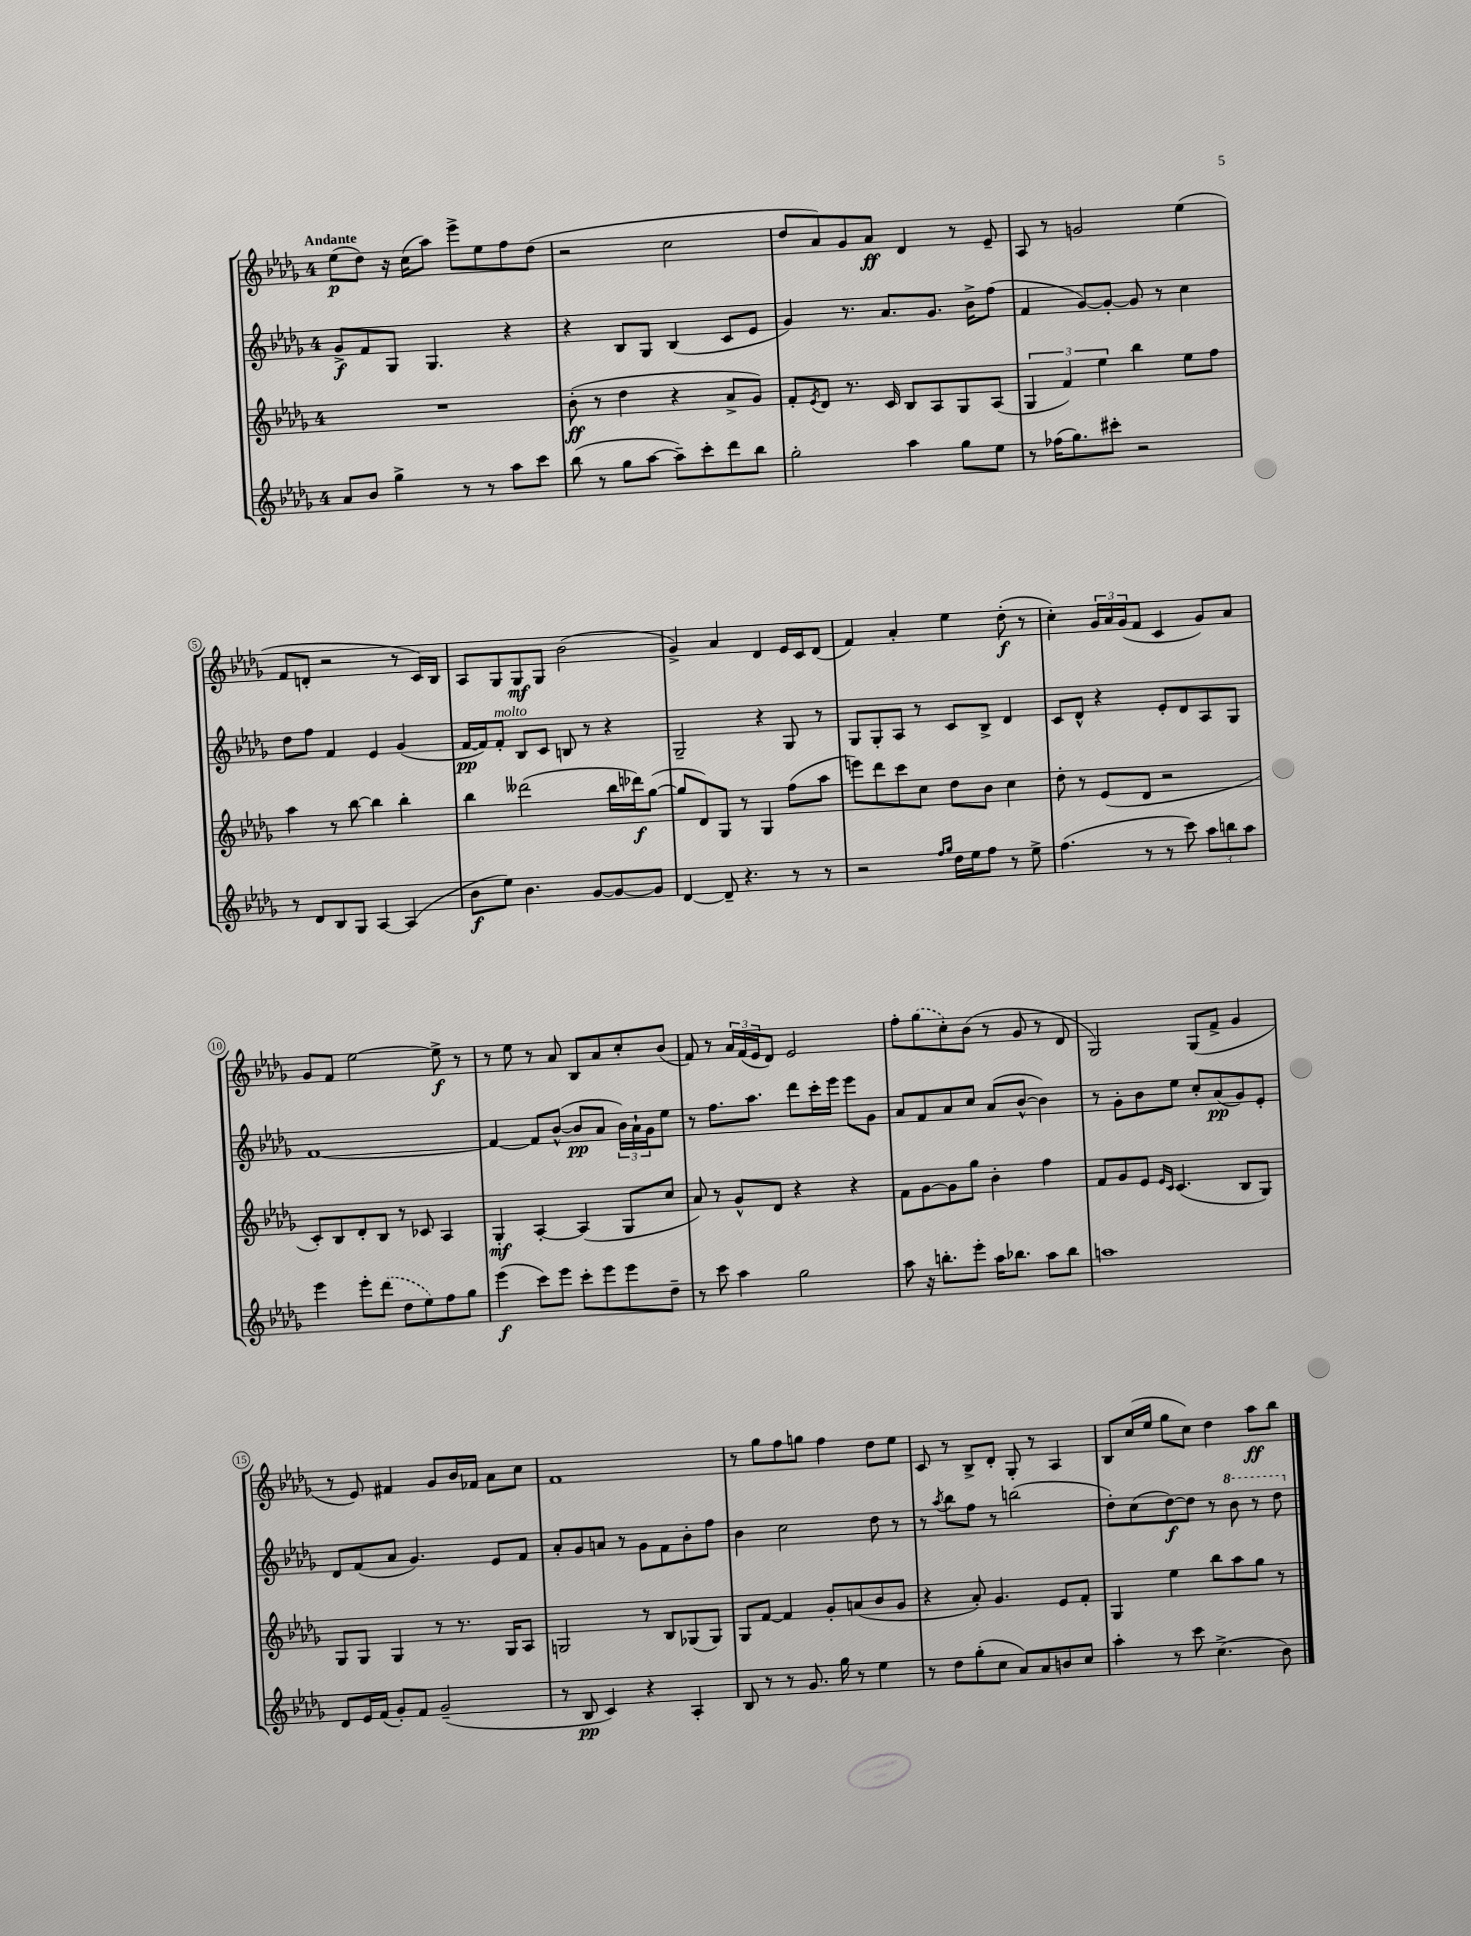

**kern	**dynam	**kern	**dynam	**kern	**dynam	**kern	**dynam
*part4	*part4	*part3	*part3	*part2	*part2	*part1	*part1
*staff4	*staff4	*staff3	*staff3	*staff2	*staff2	*staff1	*staff1
*clefG2	*	*clefG2	*	*clefG2	*	*clefG2	*
*k[b-e-a-d-g-]	*	*k[b-e-a-d-g-]	*	*k[b-e-a-d-g-]	*	*k[b-e-a-d-g-]	*
*M4/4	*	*M4/4	*	*M4/4	*	*M4/4	*
=1	=1	=1	=1	=1	=1	=1	=1
!	!	!	!	!	!	!LO:TX:a:B:t=Andante	!
8a-/L	.	1r	.	8g-^/L	f	(8ee-\L	p
8b-/J	.	.	.	8f/	.	8dd-\J)	.
4gg-^\	.	.	.	8G-/J	.	16r	.
.	.	.	.	.	.	(16cc\KL	.
.	.	.	.	4.G-/	.	8aa-\J)	.
8r	.	.	.	.	.	8eee-^\L	.
8r	.	.	.	.	.	8ee-\	.
8aa-\L	.	.	.	4r	.	8ff\	.
8ccc\J	.	.	.	.	.	(8dd-\J	.
=2	=2	=2	=2	=2	=2	=2	=2
(8bb-\	.	(8b-'\	ff	4r	.	2r	.
8r	.	8r	.	.	.	.	.
8gg-\L	.	4dd-\	.	8B-/L	.	.	.
[8aa-\J	.	.	.	8G-/J	.	.	.
8aa-~\L])	.	4r	.	(4B-/	.	2cc\	.
8ccc'\	.	.	.	.	.	.	.
8ddd-\	.	8a-^/L	.	8c/L	.	.	.
8bb-\J	.	8g-/J)	.	8e-/J	.	.	.
=3	=3	=3	=3	=3	=3	=3	=3
2gg-'\	.	8f'/L	.	4g-/)	.	8dd-/L	.
.	.	8qe-/	.	.	.	.	.
.	.	8d-/J	.	.	.	8a-/)	.
.	.	8.r	.	8.r	.	8g-/	.
.	.	.	.	.	.	8a-/J	ff
.	.	16c/	.	8.a-/L	.	.	.
4aa-\	.	8B-/L	.	.	.	4d-/	.
.	.	8A-/	.	8.g-/J	.	.	.
8gg-\L	.	8G-/	.	.	.	8r	.
.	.	.	.	16b-^\KL	.	.	.
8ee-\J	.	(8A-/J	.	(8ff\J	.	8e-~/	.
=4	=4	=4	=4	=4	=4	=4	=4
8r	.	6G-/	.	4f/	.	8A-/	.
(16ff-X\KL	.	.	.	.	.	8r	.
.	.	6f/)	.	.	.	.	.
8.gg-\)	.	.	.	.	.	.	.
.	.	.	.	[8g-/L)	.	2gn/	.
.	.	6ee-\	.	.	.	.	.
8ccc#X'\J	.	.	.	8g-'/J_	.	.	.
2r	.	4bb-\	.	8g-/]	.	.	.
.	.	.	.	8r	.	.	.
.	.	8ee-\L	.	4cc\	.	(4ee-\	.
.	.	8ff\J	.	.	.	.	.
!!LO:LB:g=z
=5	=5	=5	=5	=5	=5	=5	=5
8r	.	4aa-\	.	8dd-\L	.	8f/L	.
8d-/L	.	.	.	8ff\J	.	8dn'/J	.
8B-/	.	8r	.	4f/	.	2r	.
8G-/J	.	[8bb-\	.	.	.	.	.
[4A-/	.	4bb-\]	.	4e-/	.	.	.
(4A-/]	.	4bb-'\	.	(4g-/	.	8r	.
.	.	.	.	.	.	16c/LL)	.
.	.	.	.	.	.	16B-/JJ	.
=6	=6	=6	=6	=6	=6	=6	=6
8b-\L	f	4bb-\	.	[16f/LL	pp	8A-/L	.
.	.	.	.	16f/J])	.	.	.
!	!	!	!	!LO:TX:a:i:t=molto	!	!	!
8ee-\J)	.	.	.	8f'/J	.	8G-/	.
4.b-\	.	(2ddd--X\	.	8B-/L	.	8G-/	mf
.	.	.	.	8c/J	.	8G-/J	.
.	.	.	.	8Bn/	.	(2b-\	.
[8g-/L	.	.	.	8r	.	.	.
8g-/_	.	16bb-\LL	.	4r	.	.	.
.	.	16ddd-X\J)	f	.	.	.	.
8g-/J]	.	([8gg-\J	.	.	.	.	.
=7	=7	=7	=7	=7	=7	=7	=7
[4d-/	.	8gg-/L]	.	2G-~/	.	4g-^/)	.
.	.	8d-/)	.	.	.	.	.
8d-~/]	.	8G-/J	.	.	.	4a-/	.
4.r	.	8r	.	.	.	.	.
.	.	4G-/	.	4r	.	4d-/	.
8r	.	(8ff\L	.	8G-/	.	16e-/LL	.
.	.	.	.	.	.	16c/J	.
8r	.	8aa-\J	.	8r	.	(8d-/J	.
=8	=8	=8	=8	=8	=8	=8	=8
2r	.	8eeen\L)	.	8G-/L	.	4f/)	.
.	.	8ddd-\	.	8G-'/	.	.	.
.	.	8ccc\	.	8A-/J	.	4a-'/	.
.	.	8cc\J	.	8r	.	.	.
16qqff/LL	.	.	.	.	.	.	.
16qqgg-/JJ	.	.	.	.	.	.	.
16dd-\LL	.	8dd-\L	.	8c/L	.	4ee-\	.
16ee-\J	.	.	.	.	.	.	.
8ff\J	.	8b-\J	.	8B-^/J	.	.	.
8r	.	4cc\	.	4d-/	.	(8dd-'\	f
8ee-^\	.	.	.	.	.	8r	.
=9	=9	=9	=9	=9	=9	=9	=9
(4.ff\	.	8dd-'\	.	8c/L	.	4cc'\)	.
.	.	8r	.	8d-^^/J	.	.	.
.	.	(8e-/L	.	4r	.	24g-/LL	.
.	.	.	.	.	.	24a-/	.
.	.	.	.	.	.	(24g-/J	.
8r	.	8d-/J	.	.	.	8f/J	.
8r	.	2r	.	8e-'/L	.	4c/	.
8ccc\)	.	.	.	8d-/	.	.	.
12aa-\L	.	.	.	8A-/	.	8g-/L)	.
12bbn\	.	.	.	.	.	.	.
.	.	.	.	8G-/J	.	8a-/J	.
12aa-\J	.	.	.	.	.	.	.
!!LO:LB:g=z
=10	=10	=10	=10	=10	=10	=10	=10
4eee-\	.	8c'/L)	.	[1f	.	8g-/L	.
.	.	8B-/	.	.	.	8f/J	.
8eee-'\L	.	8d-'/	.	.	.	[2ee-\	.
(8ddd-\J	.	8B-/J	.	.	.	.	.
8dd-\L	.	8r	.	.	.	.	.
8ee-\)	.	8c-X/	.	.	.	.	.
8ff\	.	4A-/	.	.	.	8ee-^\]	f
8gg-\J	.	.	.	.	.	8r	.
=11	=11	=11	=11	=11	=11	=11	=11
(4eee-\	f	4G-'/	mf	4f/_	.	8r	.
.	.	.	.	.	.	8ee-\	.
8ccc\L)	.	[4A-'/	.	8f/L]	.	8r	.
8eee-\J	.	.	.	([8b-^^/J	.	8a-/	.
8ccc'\L	.	(4A-/]	.	8b-/L]	pp	8B-/L	.
8eee-\	.	.	.	8a-/J	.	8a-/	.
8eee-\	.	8G-/L	.	24b-\LL)	.	8cc'/	.
.	.	.	.	24a-`\	.	.	.
.	.	.	.	24g-\J	.	.	.
8dd-~\J	.	8cc/J	.	8ee-\J	.	(8b-/J	.
=12	=12	=12	=12	=12	=12	=12	=12
8r	.	8a-/)	.	8r	.	8f/)	.
8ccc\	.	8r	.	8.ff\L	.	8r	.
4aa-\	.	8g-^^/L	.	.	.	24a-/LL	.
.	.	.	.	.	.	(24f/	.
.	.	.	.	8.aa-\J	.	.	.
.	.	.	.	.	.	24e-/J	.
.	.	8d-/J	.	.	.	8d-/J)	.
2gg-\	.	4r	.	8ddd-\L	.	2e-/	.
.	.	.	.	16ccc'\L	.	.	.
.	.	.	.	16eee-\JJ	.	.	.
.	.	4r	.	8eee-\L	.	.	.
.	.	.	.	8g-\J	.	.	.
=13	=13	=13	=13	=13	=13	=13	=13
8aa-\	.	8f\L	.	8a-/L	.	8ff'\L	.
16r	.	[8g-\	.	8f/	.	(8gg-\	.
8.bbn'\L	.	.	.	.	.	.	.
.	.	8g-\]	.	8a-/	.	8cc'\)	.
8eee-'\J	.	8gg-\J	.	8cc/J	.	(8b-\J	.
16aa-\KL	.	4b-'\	.	(8a-/L	.	8r	.
8.bb-X\J	.	.	.	.	.	.	.
.	.	.	.	[8b-^^/J	.	8g-/	.
8aa-\L	.	4ff\	.	4b-\])	.	8r	.
8bb-\J	.	.	.	.	.	8d-/	.
=14	=14	=14	=14	=14	=14	=14	=14
1aan	.	8f/L	.	8r	.	2G-/)	.
.	.	8g-/	.	8g-'\L	.	.	.
.	.	8e-/J	.	8b-\	.	.	.
.	.	16qqe-/LL	.	.	.	.	.
.	.	16qqc/JJ	.	.	.	.	.
.	.	(4.c/	.	8ee-\J	.	.	.
.	.	.	.	8cc'/L	.	(8G-/L	.
.	.	.	.	(8a-/	pp	8f^/J	.
.	.	8B-/L	.	8g-/)	.	4g-/	.
.	.	8G-/J)	.	8e-'/J	.	.	.
!!LO:LB:g=z
=15	=15	=15	=15	=15	=15	=15	=15
8d-/L	.	8G-/L	.	8d-/L	.	8r	.
16e-/L	.	8G-/J	.	(8f/	.	8e-/)	.
(16f/JJ	.	.	.	.	.	.	.
8g-'/L)	.	4G-/	.	8a-/J	.	4f#X/	.
8f/J	.	.	.	4.g-/)	.	.	.
(2g-~/	.	8r	.	.	.	8g-/L	.
.	.	8.r	.	.	.	16b-/L	.
.	.	.	.	.	.	16f-X/JJ	.
.	.	.	.	8e-/L	.	8a-\L	.
.	.	16G-/KL	.	.	.	.	.
.	.	8A-/J	.	8f/J	.	8cc\J	.
=16	=16	=16	=16	=16	=16	=16	=16
8r	.	2Gn/	.	8a-'/L	.	1f	.
8B-/	pp	.	.	8g-/	.	.	.
4c/)	.	.	.	8an/J	.	.	.
.	.	.	.	8r	.	.	.
4r	.	8r	.	8g-\L	.	.	.
.	.	8B-/L	.	8f\	.	.	.
4A-'/	.	(8G-X/	.	8b-'\	.	.	.
.	.	8G-/J)	.	8ff\J	.	.	.
=17	=17	=17	=17	=17	=17	=17	=17
8B-/	.	8G-/L	.	4b-\	.	8r	.
8r	.	[8f/J	.	.	.	8gg-\L	.
8r	.	4f/]	.	2cc\	.	8ff\	.
8.g-/	.	.	.	.	.	8ggn\J	.
.	.	8g-'/L	.	.	.	4ff\	.
16gg-\	.	.	.	.	.	.	.
8r	.	(8an/	.	.	.	.	.
4ee-\	.	8b-/	.	8dd-\	.	8dd-\L	.
.	.	8g-/J	.	8r	.	8ee-\J	.
=18	=18	=18	=18	=18	=18	=18	=18
8r	.	4r	.	8r	.	8c/	.
.	.	.	.	8qaa-/	.	.	.
8dd-\L	.	.	.	8bb-\L	.	8r	.
(8gg-'\	.	8a-'/)	.	8ff\J	.	8B-^/L	.
8cc\J	.	4.g-/	.	8r	.	8d-'/J	.
8a-/L)	.	.	.	(2bbn\	.	8G-'/	.
8a-/	.	.	.	.	.	8r	.
8bn/	.	8e-/L	.	.	.	4A-/	.
8cc/J	.	8f'/J	.	.	.	.	.
=19	=19	=19	=19	=19	=19	=19	=19
4aa-'\	.	4G-/	.	8dd-'\L)	.	8B-/L	.
.	.	.	.	(8cc\	.	(16cc/L	.
.	.	.	.	.	.	16ee-/JJ	.
8r	.	4ee-\	.	[8dd-\)	f	8gg-\L	.
8ccc\	.	.	.	8dd-\J]	.	8cc\J)	.
(4.cc^\	.	8bb-\L	.	8r	.	4dd-\	.
*	*	*	*	*8va	*	*	*
.	.	8aa-\	.	8bb-\	.	.	.
.	.	8gg-\J	.	8r	.	8aa-\L	ff
8b-\)	.	8r	.	8ddd-\	.	8bb-\J	.
*	*	*	*	*X8va	*	*	*
==	==	==	==	==	==	==	==
*-	*-	*-	*-	*-	*-	*-	*-
